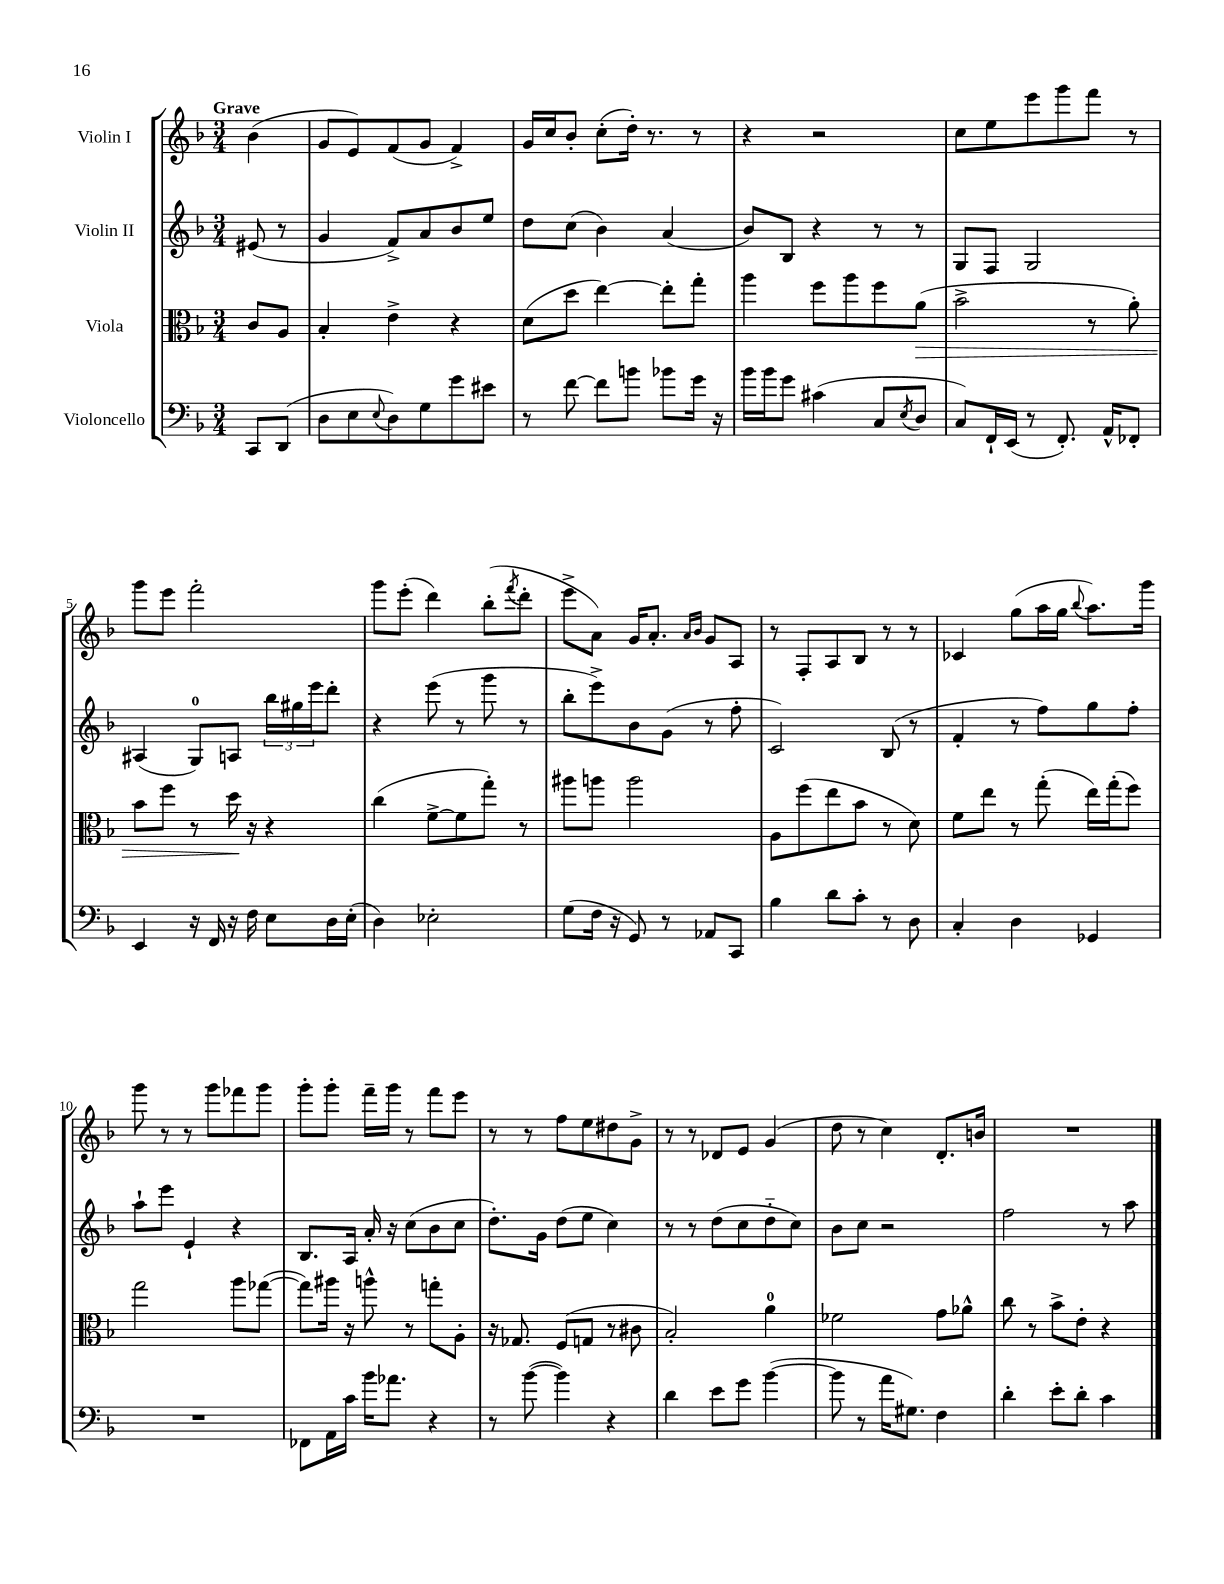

**kern	**kern	**kern	**kern
*staff4	*staff3	*staff2	*staff1
*clefF4	*clefC3	*clefG2	*clefG2
*k[b-]	*k[b-]	*k[b-]	*k[b-]
*M3/4	*M3/4	*M3/4	*M3/4
8CC	8c	(8e#	(4b-
(8DD	8A	8r	.
=	=	=	=
8D	4B-'	4g	8g
8E	.	.	8e)
8qqE	.	.	.
8D)	4e^	8f^)	(8f
8G	.	8a	8g
8g	4r	8b-	4f^)
8e#	.	8ee	.
=	=	=	=
8r	(8d	8dd	16g
.	.	.	16cc
[8f	8dd	(8cc	8b-'
8f]	[4ee)	4b-)	(8cc'
8b	.	.	16dd')
.	.	.	8.r
8b-	8ee']	(4a	.
16g	8gg'	.	8r
16r	.	.	.
=	=	=	=
16b-	4aa	8b-)	4r
16b-	.	.	.
8g	.	8B-	.
(4c#	8ff	4r	2r
.	8aa	.	.
8C	8ff	8r	.
8qE	.	.	.
8D	(8a	8r	.
=	=	=	=
8C)	2b-^	8G	8cc
16FF`	.	8F	8ee
(16EE	.	.	.
8r	.	2G	8eee
8.FF')	.	.	8ggg
.	8r	.	8fff
16AA^^	.	.	.
8FF-'	8a')	.	8r
=	=	=	=
4EE	8b-	(4A#	8ggg
.	8ff	.	8eee
16r	8r	8G)	2fff'
16FF	.	.	.
16r	16dd	8A	.
16F	16r	.	.
8E	4r	24bb-	.
.	.	24gg#	.
.	.	24eee	.
16D	.	8ddd'	.
(16E'	.	.	.
=	=	=	=
4D)	(4cc	4r	8ggg
.	.	.	(8eee'
2E-'	[8f^	(8eee	4ddd)
.	8f]	8r	.
.	8gg')	8ggg	(8bb-'
.	.	.	8qfff
.	8r	8r	8ddd'
=	=	=	=
(8G	8aa#	8bb-'	8eee^
16F	8aa	8eee^)	8a)
16r	.	.	.
8GG)	2aa	8b-	16g
.	.	.	8.a'
8r	.	(8g	.
.	.	.	16qqa
.	.	.	16qqb-
8AA-	.	8r	8g
8CC	.	8ff'	8A
=	=	=	=
4B-	8A	2c)	8r
.	(8ff	.	8F'
8d	8ee	.	8A
8c'	8b-	.	8B-
8r	8r	(8B-	8r
8D	8d)	8r	8r
=	=	=	=
4C'	8f	4f'	4c-
.	8ee	.	.
4D	8r	8r	(8gg
.	(8gg'	8ff)	16aa
.	.	.	16gg
.	.	.	8qqbb-
4GG-	16ee)	8gg	8.aa)
.	(16gg'	.	.
.	8ff)	8ff'	.
.	.	.	16ggg
=	=	=	=
2.r	2gg	8aa`	8ggg
.	.	8eee	8r
.	.	4e`	8r
.	.	.	8ggg
.	8aa	4r	8fff-
.	([8gg-	.	8ggg
=	=	=	=
8FF-	8gg-])	8.B-	8ggg'
16AA	16aa#	.	8ggg'
16c	16r	16A	.
16b-	8aa^^	16a'	16fff~
8.a-	.	16r	16ggg
.	8r	(8cc	8r
4r	8gg'	8b-	8fff
.	8A'	8cc	8eee
=	=	=	=
8r	16r	8.dd')	8r
.	8.G-	.	.
([8b-	.	.	8r
.	.	16g	.
4b-])	(8F	(8dd	8ff
.	8G	8ee	8ee
4r	8r	4cc)	8dd#
.	8c#	.	8g^
=	=	=	=
4d	2B-')	8r	8r
.	.	8r	8r
8e	.	(8dd	8d-
8g	.	8cc	8e
([4b-	4a	8dd'~	(4g
.	.	8cc)	.
=	=	=	=
8b-]	2f-	8b-	8dd
8r	.	8cc	8r
16a	.	2r	4cc)
8.G#)	.	.	.
4F	8g	.	8.d'
.	8a-^^	.	.
.	.	.	16b
=	=	=	=
4d'	8cc	2ff	2.r
.	8r	.	.
8e'	8b-^	.	.
8d'	8e'	.	.
4c	4r	8r	.
.	.	8aa	.
==	==	==	==
*-	*-	*-	*-
